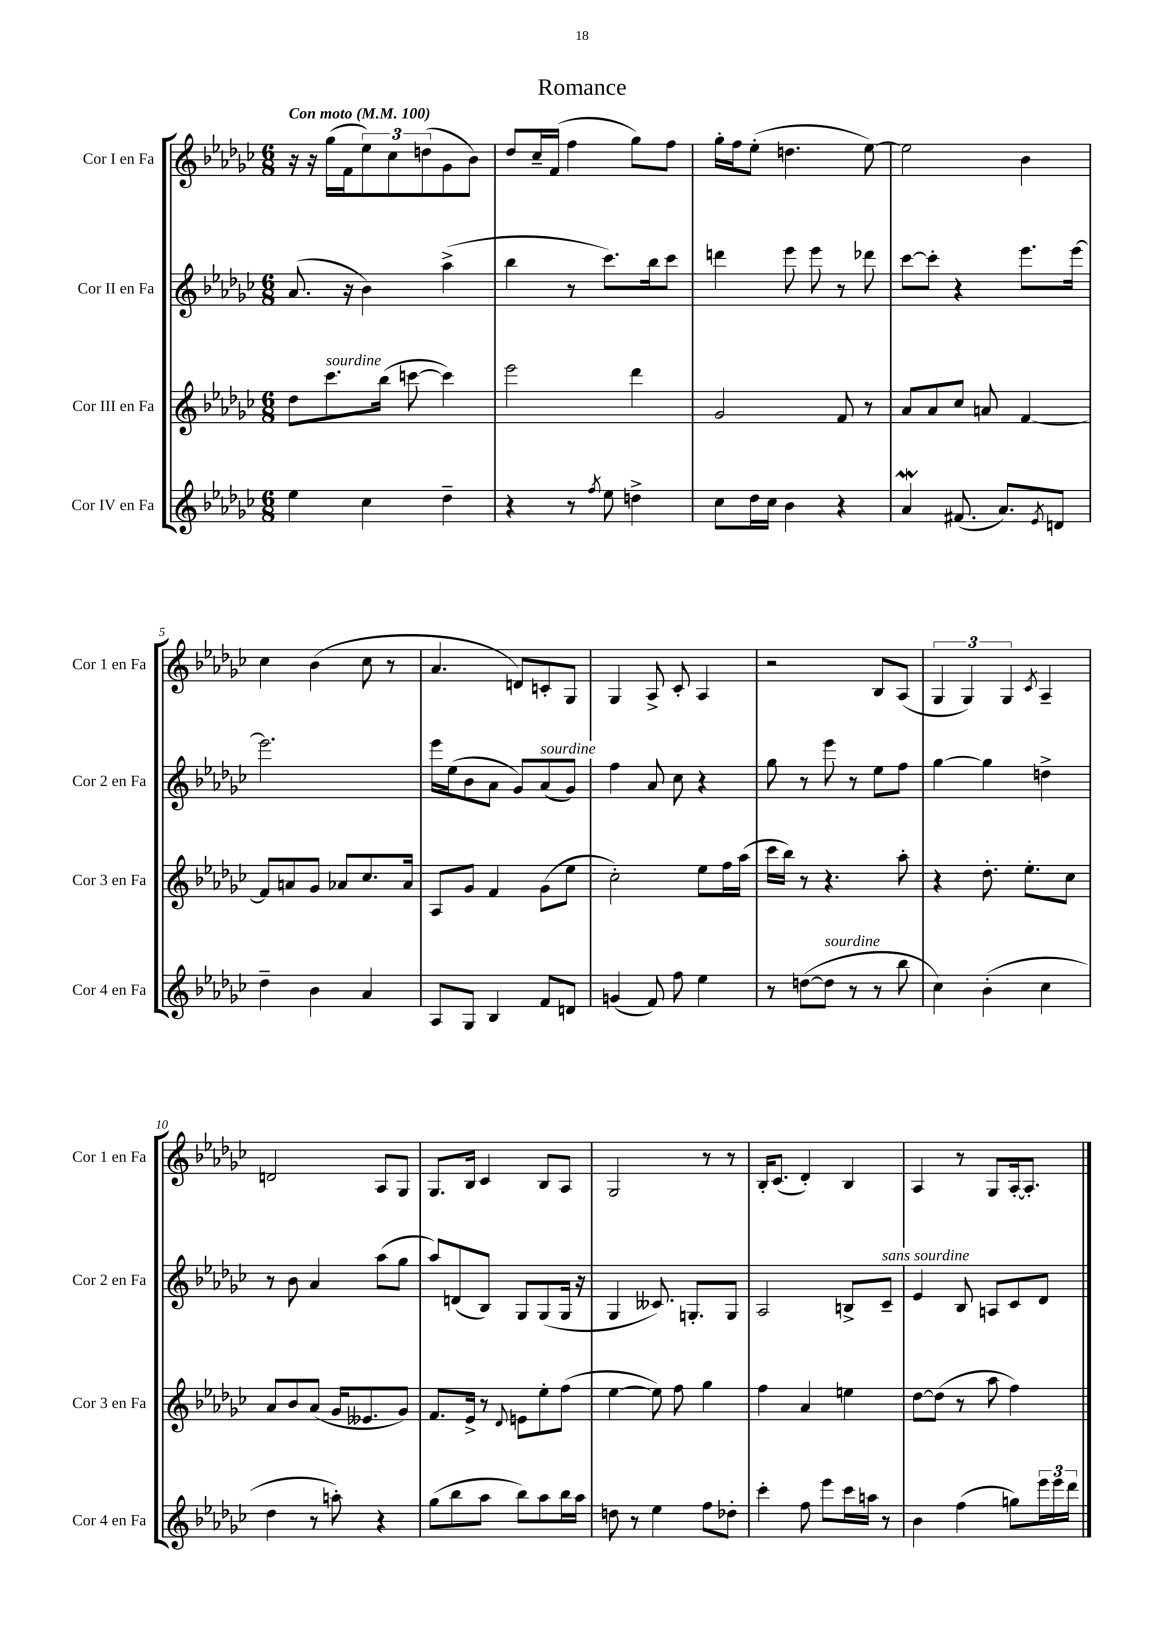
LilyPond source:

\header { title = "Romance" }
<<
\new StaffGroup <<
\new Staff = "s0" \with { instrumentName = "Cor I en Fa" shortInstrumentName = "Cor 1 en Fa" } {
    \clef treble \key ges \major \numericTimeSignature \time 6/8 \tempo "Con moto" 4 = 100
    r16 r16 ges''16( f'16 \tuplet 3/2 { ees''8) ces''8 d''8( } ges'8 bes'8) |
    des''8 ces''16-- f'16( f''4 ges''8) f''8 |
    ges''16-. f''16 ees''8-.( d''4. ees''8~) |
    ees''2 bes'4 |
    ces''4 bes'4( ces''8 r8 |
    aes'4. d'8) c'8-. ges8 |
    ges4 aes8-> ces'8-. aes4 |
    r2 bes8 aes8( |
    \tuplet 3/2 { ges4 ges4) ges4 } \acciaccatura { ces'8 } aes4-- |
    d'2 aes8 ges8 |
    ges8. bes16 ces'4 bes8 aes8 |
    ges2 r8 r8 |
    bes16-. ces'8.( des'4-.) bes4 |
    aes4 r8 ges8 aes16~-. aes8.-. \bar "|." |
}
\new Staff = "s1" \with { instrumentName = "Cor II en Fa" shortInstrumentName = "Cor 2 en Fa" } {
    \clef treble \key ges \major \numericTimeSignature \time 6/8
    aes'8.( r16 bes'4) aes''4->( |
    bes''4 r8 ces'''8.) bes''16 ces'''8 |
    d'''4 ees'''8 ees'''8 r8 des'''8 |
    ces'''8~ ces'''8-. r4 ees'''8. ees'''16~ |
    ees'''2. |
    ees'''16 ees''16( bes'8 aes'8 ges'8) aes'8^\markup { \italic "sourdine" }( ges'8) |
    f''4 aes'8 ces''8 r4 |
    ges''8 r8 ees'''8 r8 ees''8 f''8 |
    ges''4~ ges''4 d''4-> |
    r8 bes'8 aes'4 aes''8( ges''8 |
    aes''8) d'8( bes8) ges8 ges8( ges16 r16 |
    ges4 ceses'8.) g8.-. g8 |
    aes2 b8-> ces'8--^\markup { \italic "sans sourdine" } |
    ees'4 bes8 a8 ces'8 des'8 \bar "|." |
}
\new Staff = "s2" \with { instrumentName = "Cor III en Fa" shortInstrumentName = "Cor 3 en Fa" } {
    \clef treble \key ges \major \numericTimeSignature \time 6/8
    des''8 ces'''8.^\markup { \italic "sourdine" } bes''16( c'''8~ c'''4) |
    ees'''2 des'''4 |
    ges'2 f'8 r8 |
    aes'8 aes'8 ces''8 a'8 f'4~ |
    f'8 a'8 ges'8 aes'8 ces''8. aes'16 |
    aes8 ges'8 f'4 ges'8( ees''8 |
    ces''2-.) ees''8 f''16 aes''16( |
    ces'''16 bes''16) r8 r4. aes''8-. |
    r4 des''8.-. ees''8.-. ces''8 |
    aes'8 bes'8 aes'8( ges'16 eeses'8. ges'8) |
    f'8. ees'16-> r8 \appoggiatura { des'8 } e'8 ees''8-. f''8( |
    ees''4~ ees''8) f''8 ges''4 |
    f''4 aes'4 e''4 |
    des''8~ des''8( r8 aes''8 f''4) \bar "|." |
}
\new Staff = "s3" \with { instrumentName = "Cor IV en Fa" shortInstrumentName = "Cor 4 en Fa" } {
    \clef treble \key ges \major \numericTimeSignature \time 6/8
    ees''4 ces''4 des''4-- |
    r4 r8 \acciaccatura { f''8 } ees''8 d''4-> |
    ces''8 des''16 ces''16 bes'4 r4 |
    aes'4\mordent fis'8.( aes'8.) \acciaccatura { ees'8 } d'8 |
    des''4-- bes'4 aes'4 |
    aes8 ges8 bes4 f'8 d'8 |
    g'4( f'8) f''8 ees''4 |
    r8 d''8~( d''8^\markup { \italic "sourdine" } r8 r8 bes''8 |
    ces''4) bes'4-.( ces''4 |
    des''4 r8 a''8-.) r4 |
    ges''8( bes''8 aes''8 bes''8) aes''8 bes''16 aes''16 |
    d''8 r8 ees''4 f''8 des''8-. |
    ces'''4-. f''8 ees'''8 ces'''16 a''16 r8 |
    bes'4 f''4( g''8) \tuplet 3/2 { ees'''16 ees'''16 des'''16 } \bar "|." |
}
>>
>>
